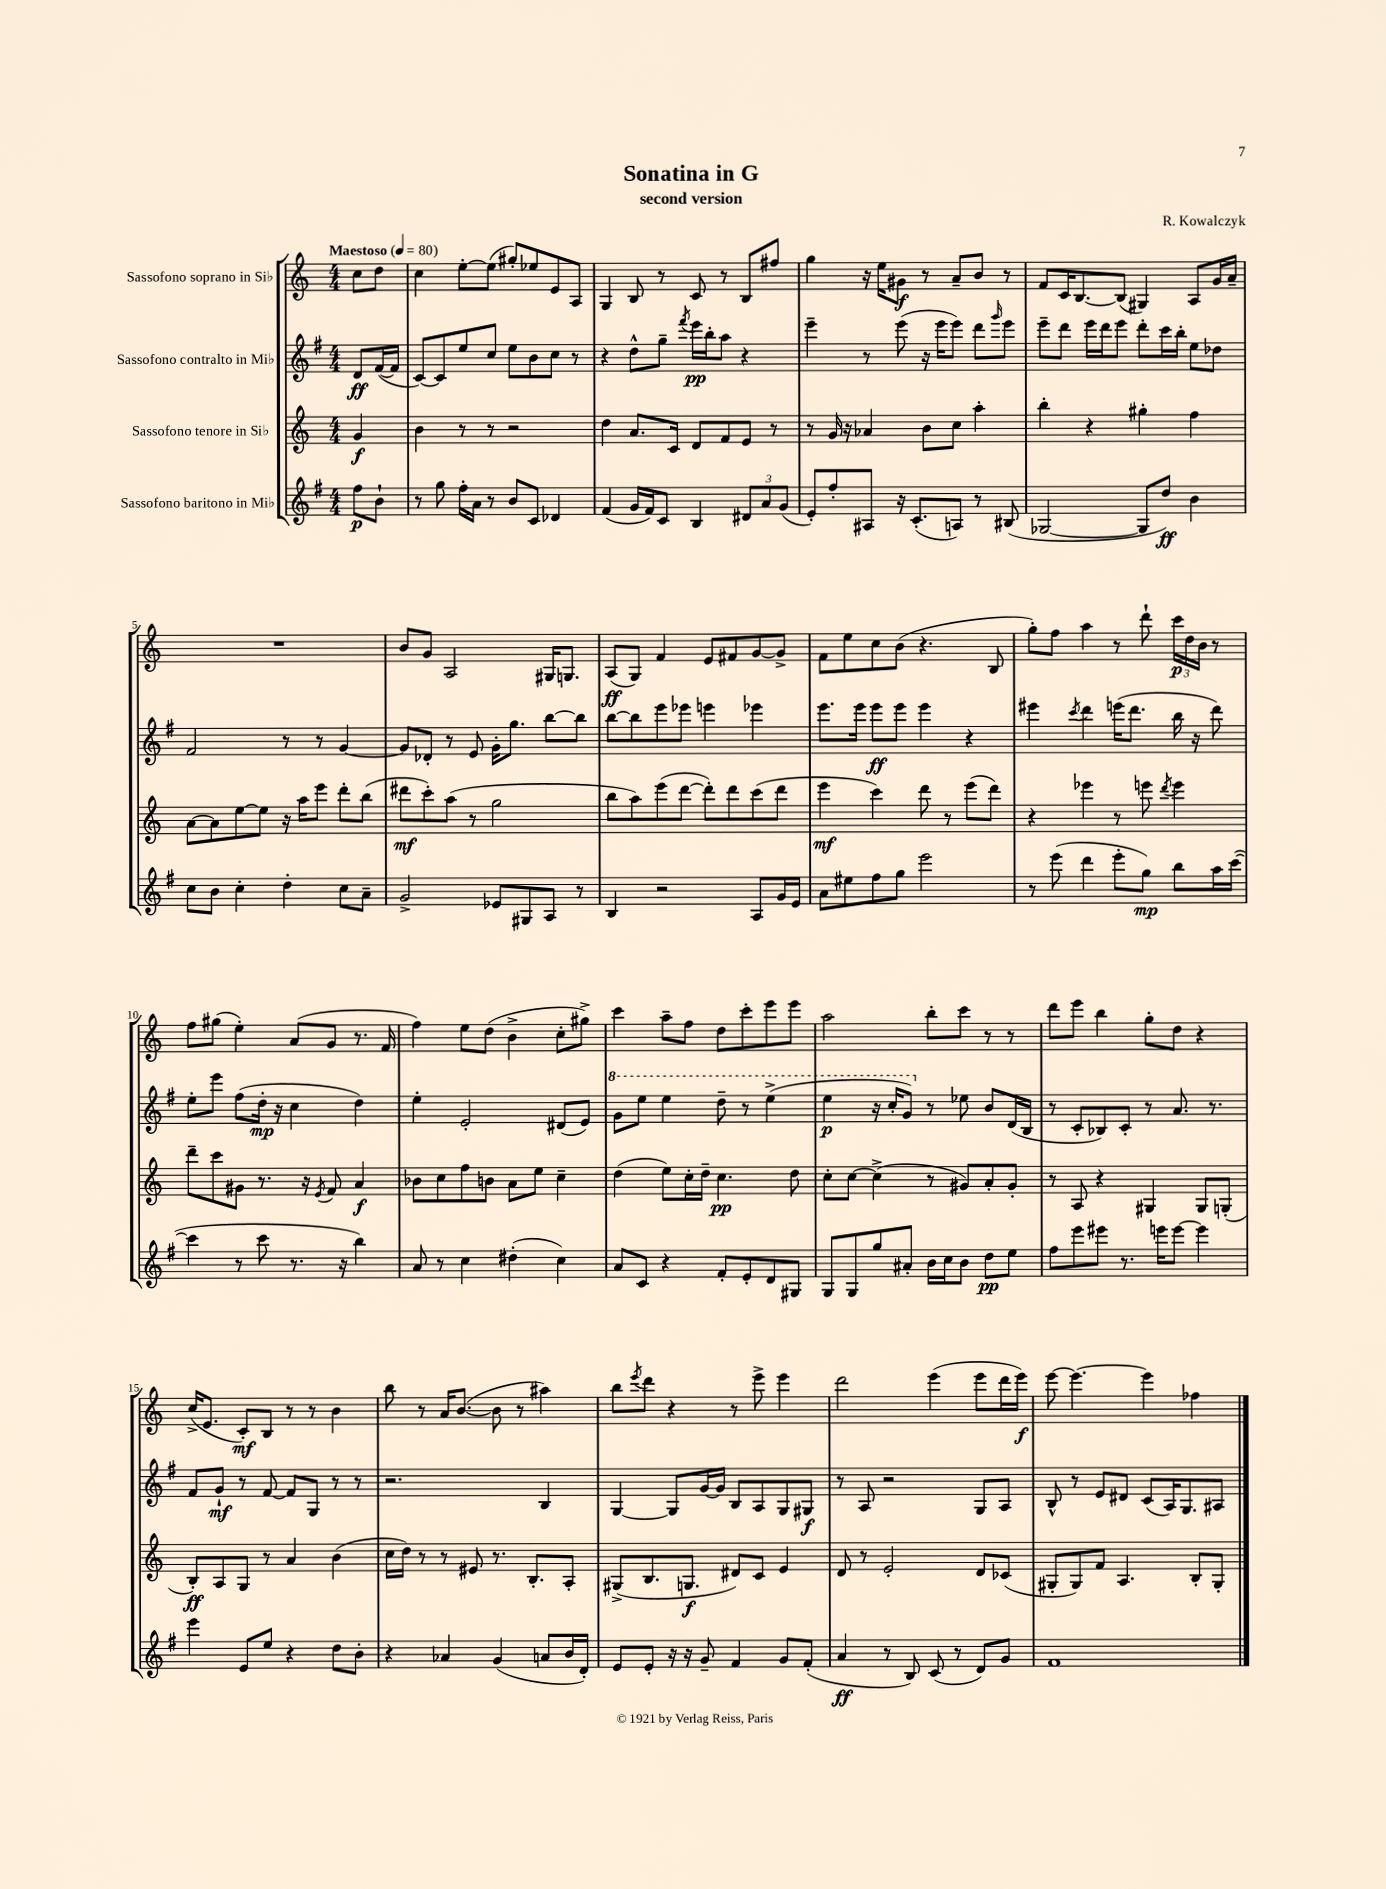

**kern	**kern	**kern	**kern
*staff4	*staff3	*staff2	*staff1
*clefG2	*clefG2	*clefG2	*clefG2
*k[f#]	*k[]	*k[f#]	*k[]
*M4/4	*M4/4	*M4/4	*M4/4
*MM80	*MM80	*MM80	*MM80
8ff#	4g	8d	8cc
8b`	.	([16f#	8dd
.	.	16f#]	.
=	=	=	=
8r	4b	[8c)	4cc
8gg	.	8c]	.
16ff#'	8r	8ee	[8ee'
16a	.	.	.
8r	8r	8cc	(8ee]
8b	2r	8ee	8gg#')
8c	.	8b	8ee-
4d-	.	8cc	8e
.	.	8r	8A
=	=	=	=
(4f#	4dd	4r	4G
16g	8.a	8dd^^	8B
16f#)	.	.	.
8c	.	8gg~	8r
.	16c	.	.
.	.	8qfff#	.
4B	8d	16eee	8c
.	.	16bb'	.
.	8f	8aa	8r
12d#	8e	4r	8B
12a	.	.	.
.	8r	.	8ff#
(12g	.	.	.
=	=	=	=
8e')	8r	4eee~	4gg
8ff#'	16g	.	.
.	16r	.	.
8A#	4a-	8r	16r
.	.	.	16ee
16r	.	(8eee	8g#
(8.c'	.	.	.
.	8b	16r	8r
.	.	16eee	.
8A)	8cc	8eee)	8a~
8r	4aa'	8ddd	8b
.	.	16qqggg	.
(8B#	.	8eee	8r
=	=	=	=
[2G-	4bb'	8eee~	8f
.	.	8ddd	16c
.	.	.	[8.B
.	4r	16eee	.
.	.	16ddd	.
.	.	8eee	(8B]
8G-]	4gg#'	8ddd'	4G#)
8dd)	.	16ccc	.
.	.	16bb'	.
4b	4ff	8ee	8A
.	.	8dd-	16g
.	.	.	16a~
=	=	=	=
8cc	[8a	2f#	1r
8b	8a]	.	.
4cc'	[8ee	.	.
.	8ee]	.	.
4dd'	16r	8r	.
.	16aa	.	.
.	8eee	8r	.
8cc	8ddd'	[4g	.
8a~	(8bb	.	.
=	=	=	=
2g^	8ddd#	8g]	8b
.	8ccc')	8d-'	8g
.	(8aa	8r	2A
.	8r	8e	.
8e-	2gg	16g'	.
.	.	8.gg	.
8G#	.	.	.
8A	.	[8bb	16G#
.	.	.	8.G
8r	.	8bb]	.
=	=	=	=
4B	8bb	[8bb	(8A
.	8aa)	8bb]	8G)
2r	(8eee	8eee	4f
.	[8ddd	8eee-	.
.	8ddd'])	4eee	8e
.	8ddd	.	8f#
8A	(8ccc	4eee-	[8g
16g	8ddd	.	8g^]
16e	.	.	.
=	=	=	=
8a	4eee	8.eee	8f
8ee#	.	.	8ee
.	.	16eee	.
8ff#	4ccc)	8eee	8cc
8gg	.	8eee	(8b
2eee	8ddd	4eee	4.r
.	8r	.	.
.	(8eee	4r	.
.	8ddd)	.	8B
=	=	=	=
8r	4r	4eee#	8gg')
(8eee	.	.	8ff
.	.	8qccc	.
4ddd	4eee-	4ddd	4aa
8eee'	8r	(16eee	8r
.	.	8.ddd	.
8gg)	8eee	.	8ddd`
.	8qddd	.	.
8bb	4eee	16bb	24ccc
.	.	.	24dd
.	.	16r	.
.	.	.	24b
16aa	.	8ddd)	8r
([16ccc	.	.	.
=	=	=	=
4ccc]	8ddd~	8ee'	8ff
.	8ccc	8eee	(8gg#
8r	8g#	(8ff#	4ee')
8ccc	8.r	16dd'	.
.	.	16r	.
8.r	.	4cc	(8a
.	16r	.	.
.	8qe	.	.
.	8f	.	8g
16r	.	.	.
4bb)	4a	4dd)	8.r
.	.	.	16f
=	=	=	=
8a	8b-	4ee'	4ff)
8r	8cc	.	.
4cc	8ff	2e'	8ee
.	8b	.	(8dd
(4dd#'	8a	.	4b^
.	8ee	.	.
4cc)	4cc~	(8d#	8cc'
.	.	8e)	8gg#^)
=	=	=	=
8a	(4dd	8gg	4ccc
8c	.	8eee	.
4r	8ee)	4eee	8aa~
.	16cc'	.	8ff
.	16dd~	.	.
8f#'	4.cc	8ddd~	8dd
8e'	.	8r	8ccc'
8d	.	(4eee^	8eee
8G#	8dd	.	8eee
=	=	=	=
8G	8cc'	4eee	2aa
8G	[8cc	.	.
8gg	(4cc^]	16r	.
.	.	16ccc'	.
8a#'	.	8gg)	.
16b	8r	8r	8bb'
16cc	.	.	.
8b	8g#)	8ee-	8ccc
8dd	8a'	8b	8r
8ee	8g#'	(16d	8r
.	.	16B	.
=	=	=	=
8ff#	8r	8r	8ddd
8eee	8A	8c'	8eee
8eee#	4r	8B-)	4bb
8.r	.	8c'	.
.	4G#	8r	8gg'
16eee	.	.	.
[8eee	.	8.a	8dd
4eee]	8G#	.	4r
.	.	8.r	.
.	(8G'	.	.
=	=	=	=
4eee	8B')	8f#	(16cc^
.	.	.	8.e
.	8A	8g`	.
8e	8G	8r	8c')
8ee	8r	[8f#	8B
4r	4a	8f#]	8r
.	.	8G	8r
8dd	(4b	8r	4b
8b'	.	8r	.
=	=	=	=
4r	16cc	2.r	8bb
.	16dd)	.	.
.	8r	.	8r
4a-	8r	.	16a
.	.	.	([8.b
.	8e#	.	.
(4g	8.r	.	8b]
.	.	.	8r
.	8.B'	.	.
8a	.	4B	4aa#)
16b	8A'	.	.
16d')	.	.	.
=	=	=	=
8e	(8G#^	[4G	8bb
.	.	.	8qeee
8e'	8.B	.	8ddd
16r	.	8G]	4r
16r	8.G	.	.
8g~	.	[16g	.
.	.	16g]	.
4f#	8d#)	8B	8r
.	8c	8A	8eee^
8g	4e	8G	4eee
(8f#'	.	8G#	.
=	=	=	=
4a	8d	8r	2ddd
.	8r	8A	.
8r	2e'	2r	.
8B)	.	.	.
(8c	.	.	(4eee
8r	.	.	.
8d)	8d	8G	8eee
8g	(8c-	8A	16ddd
.	.	.	16eee)
=	=	=	=
1f#	8G#'	8B^^	[8eee
.	8G#)	8r	4.eee_
.	8f	8e	.
.	4.A	8d#	.
.	.	(8c	4eee]
.	.	16A)	.
.	.	8.G	.
.	8B'	.	4ff-
.	8G#'	8A#	.
==	==	==	==
*-	*-	*-	*-
